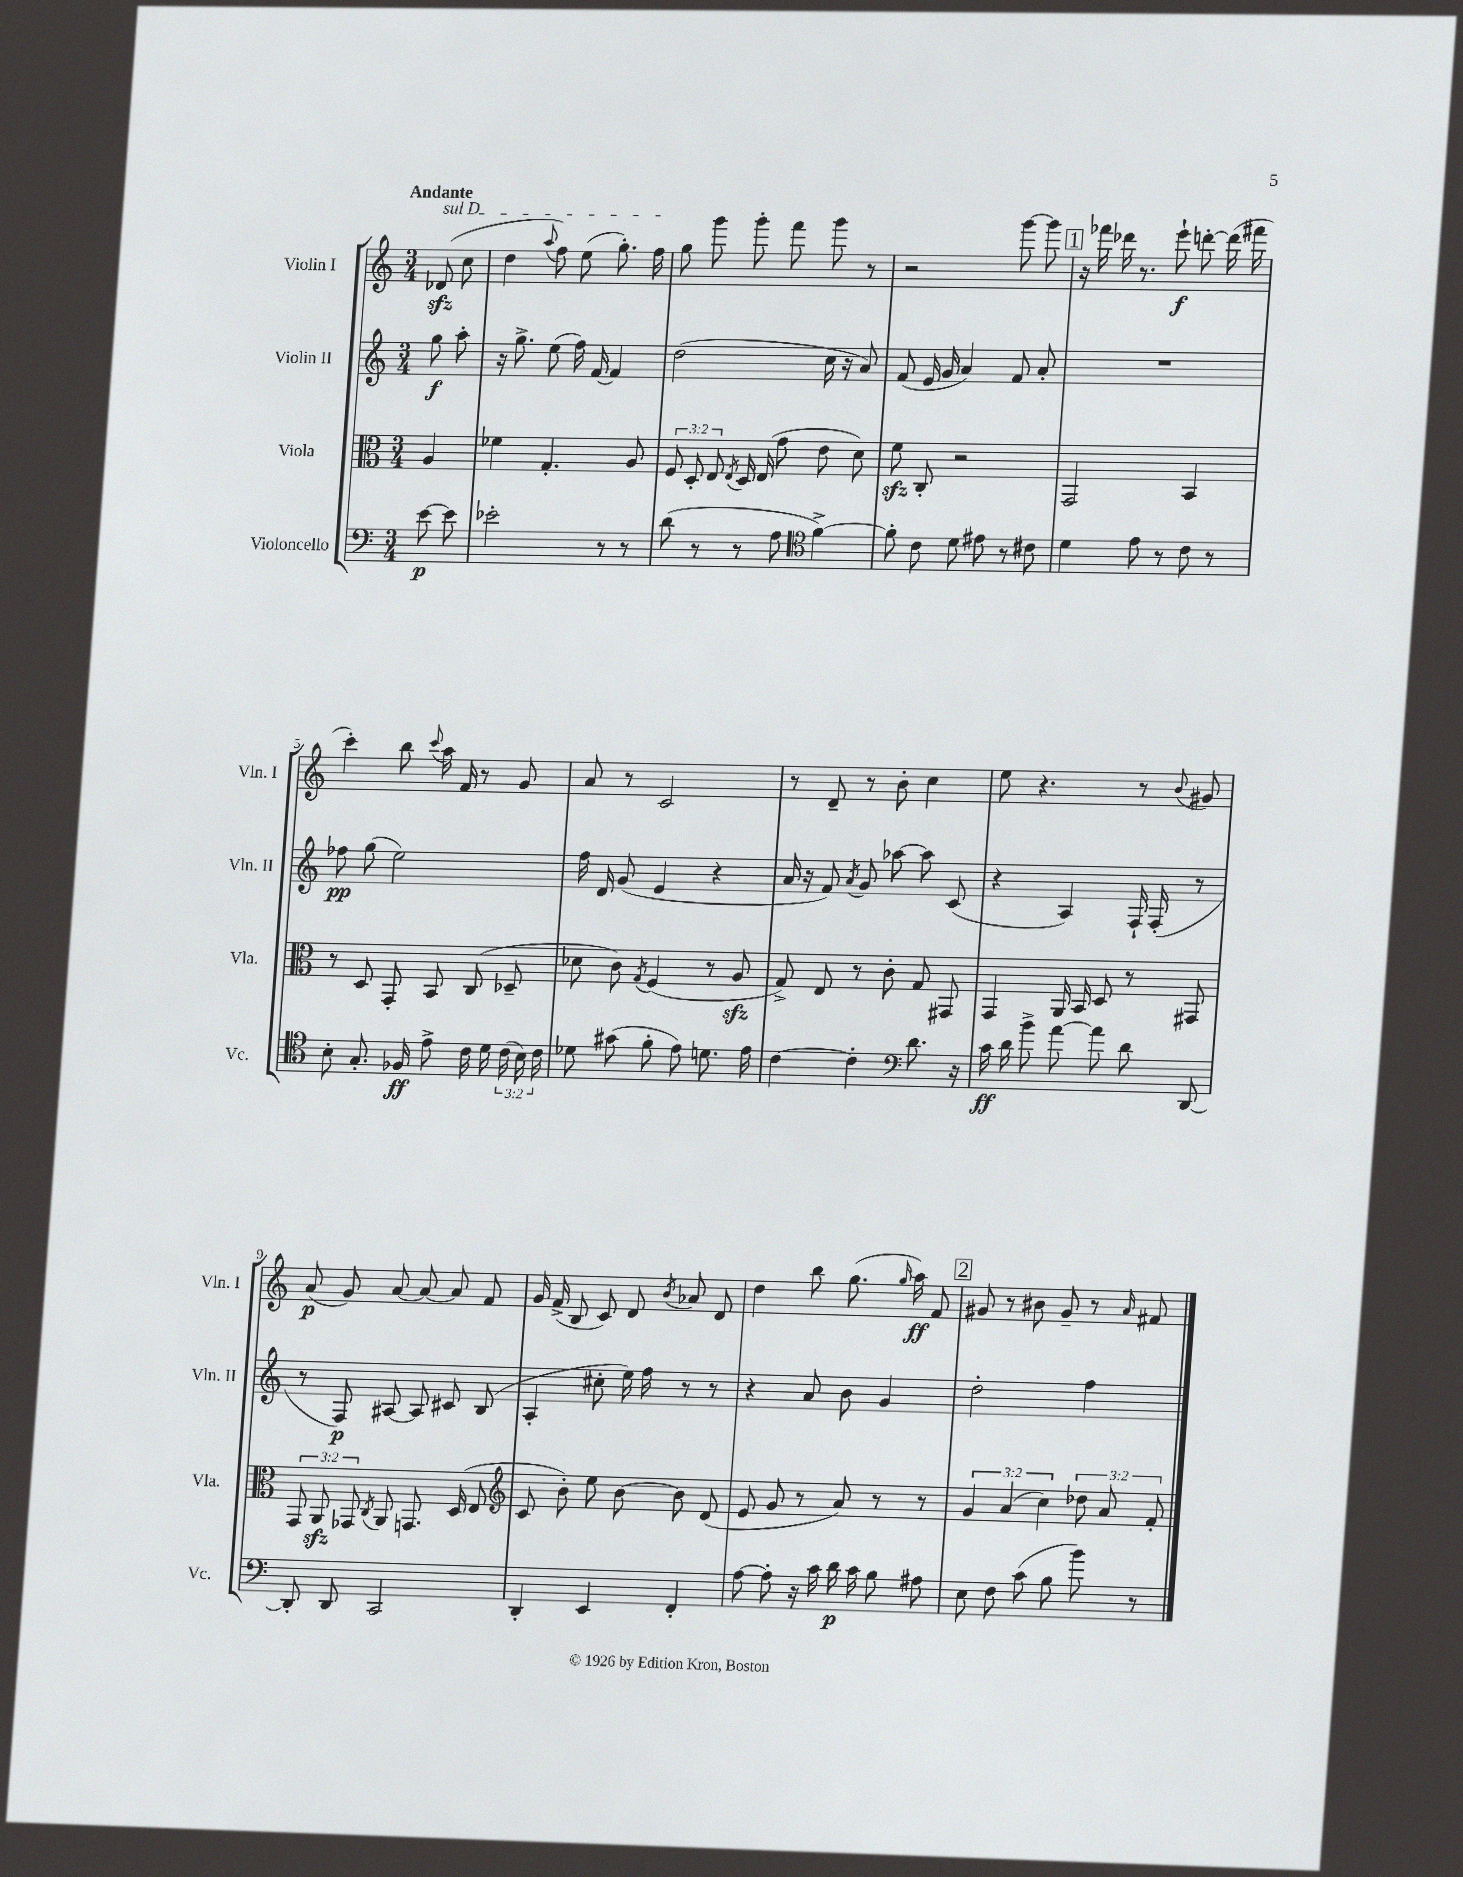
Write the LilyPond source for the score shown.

<<
\new StaffGroup <<
\new Staff = "s0" \with { instrumentName = "Violin I" shortInstrumentName = "Vln. I" } {
    \clef treble \key c \major \numericTimeSignature \time 3/4 \partial 4 \tempo "Andante"
    \autoBeamOff \once \override TextSpanner.bound-details.left.text = \markup { \italic "sul D" } des'8\sfz\startTextSpan( c''8 |
    d''4 \appoggiatura { a''8 } f''8) e''8( g''8.-.) f''16\stopTextSpan |
    g''8 g'''8 g'''8-. f'''8 g'''8 r8 |
    r2 g'''8~ g'''8 |
    \mark \markup { \box "1" } r16 fes'''16 des'''16 r8. e'''8-!\f d'''8~-. d'''16( fis'''16 |
    c'''4-.) b''8 \appoggiatura { c'''8 } a''16 f'16 r8 g'8 |
    a'8 r8 c'2 |
    r8 d'8-- r8 b'8-. c''4 |
    e''8 r4. r8 \appoggiatura { b'8 } gis'8 |
    a'8\p( g'8) a'8~ a'8~ a'8 f'8 |
    g'16 f'16->( b8 c'8) d'8 \acciaccatura { b'8 } aes'8 d'8 |
    d''4 b''8 g''8.( \grace { g''16 } a''16\ff) f'8 |
    \mark \markup { \box "2" } gis'8 r8 bis'8 gis'8-- r8 \grace { a'16 } fis'8 \bar "|." |
}
\new Staff = "s1" \with { instrumentName = "Violin II" shortInstrumentName = "Vln. II" } {
    \clef treble \key c \major \numericTimeSignature \time 3/4 \partial 4
    \autoBeamOff g''8\f a''8-. |
    r16 g''8.-> e''8( f''16) f'16~ f'4 |
    d''2( c''16 r16 a'8) |
    f'8( e'16 g'16 a'4) f'8 a'8-. |
    \mark \markup { \box "1" } R2. |
    fes''8\pp g''8( e''2) |
    f''16 d'16 g'8( e'4 r4 |
    a'16 r16 f'8) \acciaccatura { a'8 } g'8 aes''8~ aes''8 c'8( |
    r4 a4) f16-! f16-.( r8 |
    r8 f8\p) ais8~ ais8 cis'8 b8( |
    a4-. cis''8-. e''16) f''16 r8 r8 |
    r4 a'8 b'8 g'4 |
    \mark \markup { \box "2" } d''2-. f''4 \bar "|." |
}
\new Staff = "s2" \with { instrumentName = "Viola" shortInstrumentName = "Vla." } {
    \clef alto \key c \major \numericTimeSignature \time 3/4 \override Staff.TupletNumber.text = #tuplet-number::calc-fraction-text \partial 4
    \autoBeamOff a4 |
    fes'4 g4.-. a8 |
    \tuplet 3/2 { f8 d8-. e8 } \acciaccatura { e8 } d16 e16( g'8 e'8 d'8) |
    f'8\sfz c8-. r2 |
    \mark \markup { \box "1" } g,2 b,4 |
    r8 d8 g,8-. b,8 c8( des8-- |
    des'8 c'8) \acciaccatura { g8 } f4( r8 a8\sfz |
    g8->) e8 r8 c'8-. g8 gis,8 |
    g,4 a,16 b,16 d8 r8 gis,8 |
    \tuplet 3/2 { g,8 a,8\sfz ges,8 } \acciaccatura { c8 } a,8 g,8. d16( e8 |
    \clef treble c'8 b'8-.) e''8 b'8~ b'8 d'8( |
    e'8 g'8 r8 a'8) r8 r8 |
    \mark \markup { \box "2" } \tuplet 3/2 { g'4 a'4( c''4) } \tuplet 3/2 { des''8 a'8 f'8-. } \bar "|." |
}
\new Staff = "s3" \with { instrumentName = "Violoncello" shortInstrumentName = "Vc." } {
    \clef bass \key c \major \numericTimeSignature \time 3/4 \override Staff.TupletNumber.text = #tuplet-number::calc-fraction-text \partial 4
    \autoBeamOff e'8~\p e'8 |
    ees'2-. r8 r8 |
    d'8( r8 r8 a8 \clef tenor f'4~->) |
    f'8-. c'8 d'8 eis'8 r8 cis'8 |
    \mark \markup { \box "1" } d'4 e'8 r8 c'8 r8 |
    b8-. g8.-. fes16\ff e'8-> c'16 d'16 \tuplet 3/2 { c'16( b16) c'16 } |
    des'8 gis'8( f'8-. e'8) d'8. e'16 |
    c'4~ c'4-. \clef bass d'8. r16 |
    c'16\ff d'16 b'8-> a'8~ a'8 d'8 d,8~ |
    d,8-. d,8 c,2 |
    d,4-. e,4 f,4-. |
    a8~ a8-. r16 c'16 d'16\p c'16 b8 ais8 |
    \mark \markup { \box "2" } e8 f8 c'8( b8 b'8) r8 \bar "|." |
}
>>
>>
